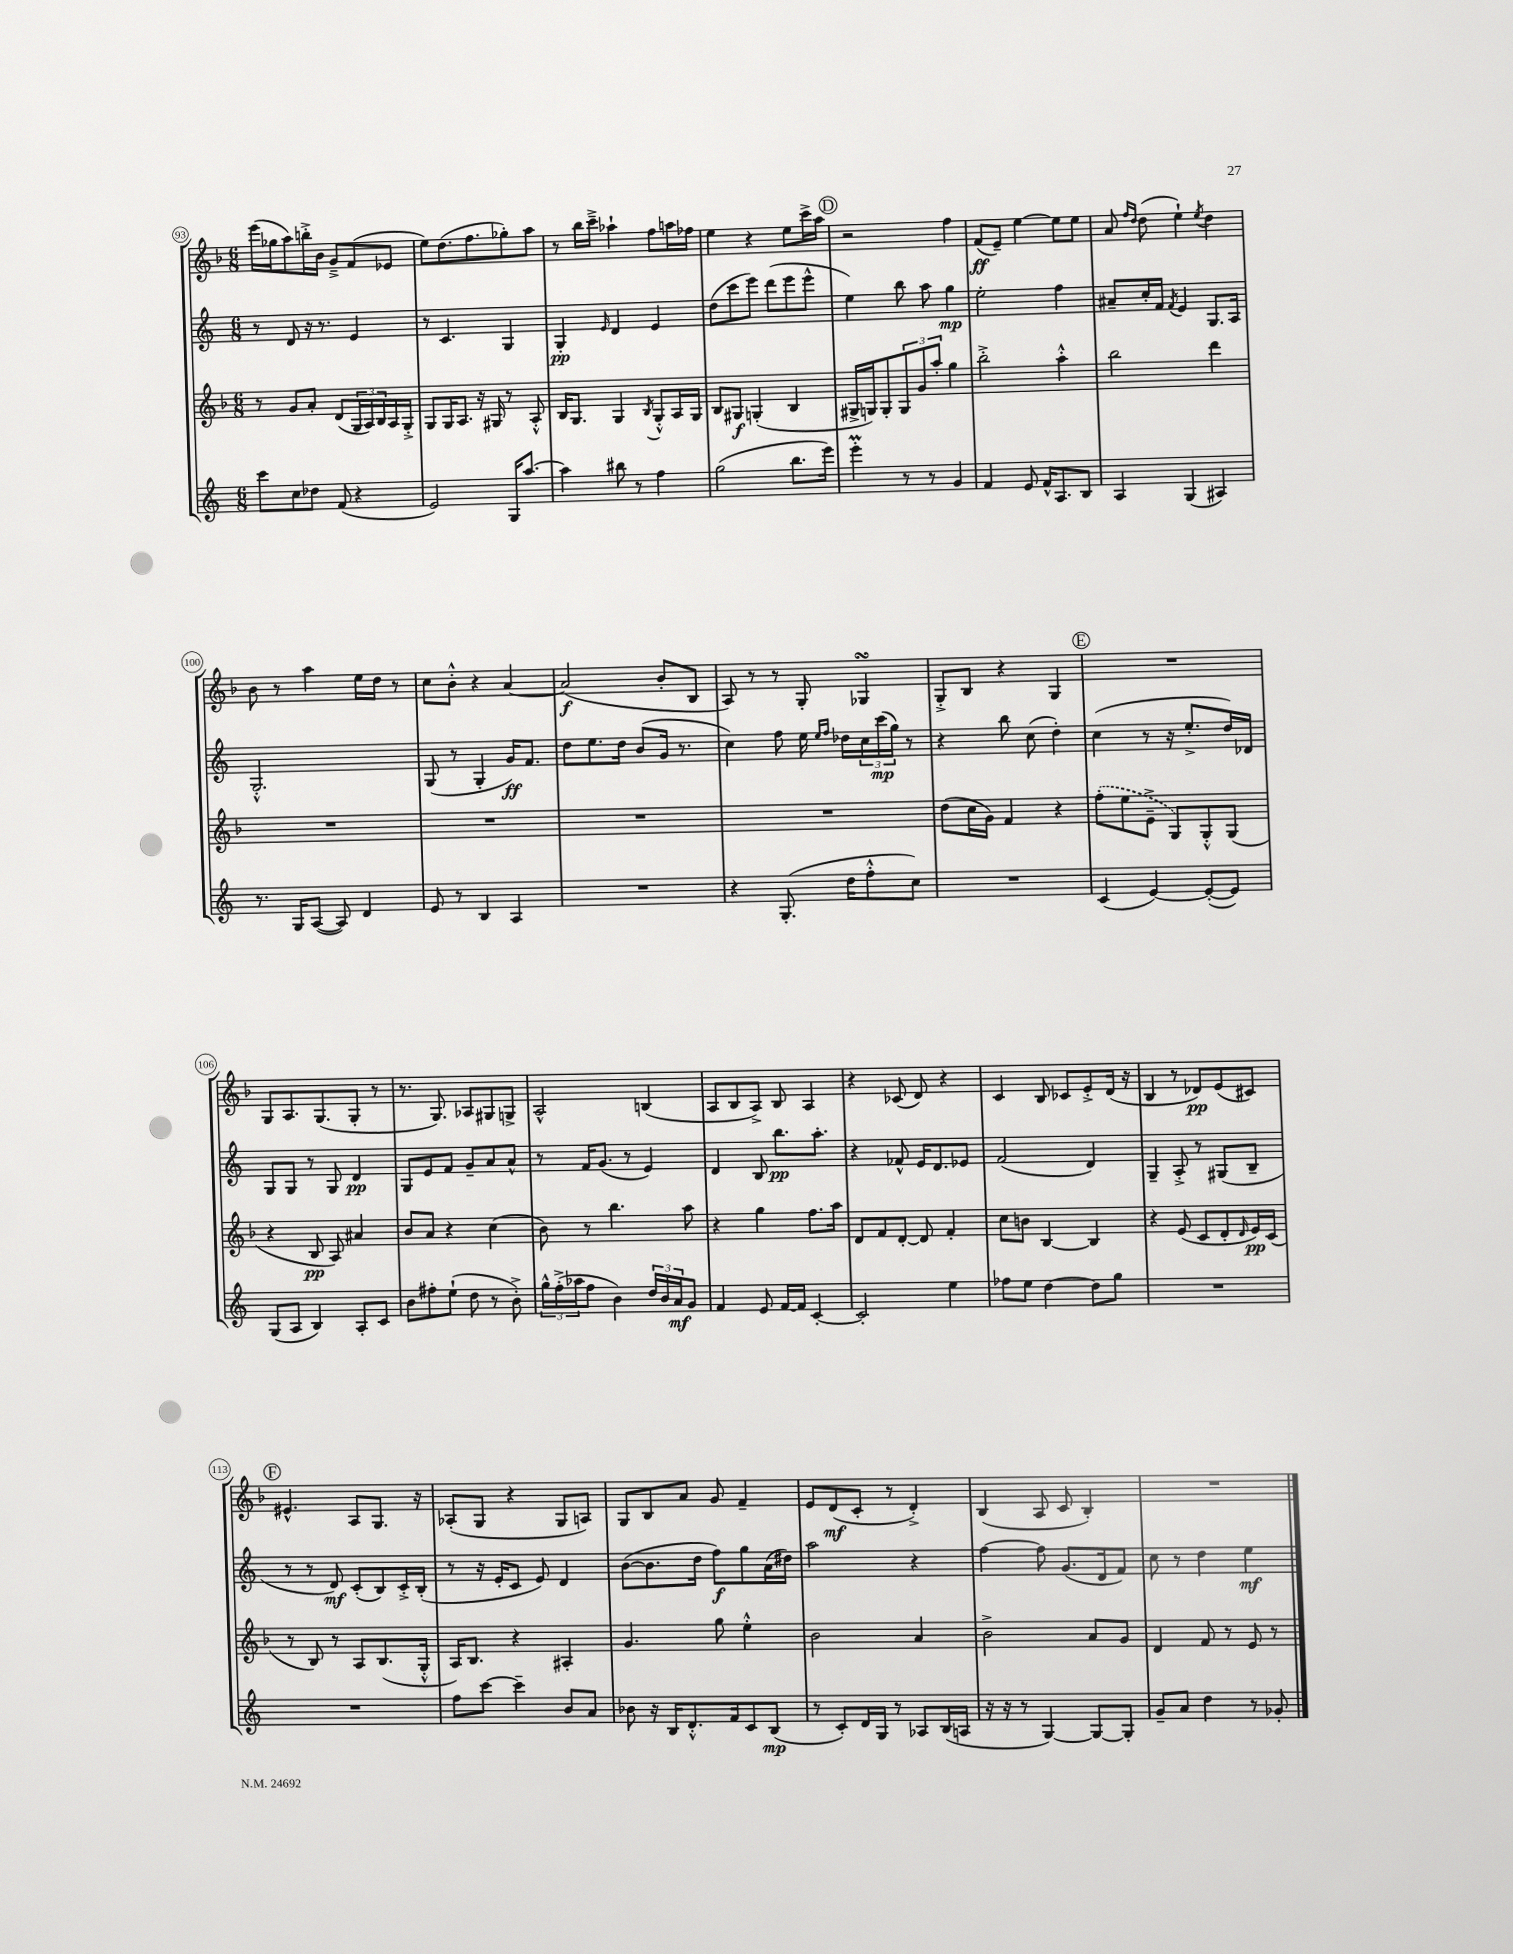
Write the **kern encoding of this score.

**kern	**dynam	**kern	**dynam	**kern	**dynam	**kern	**dynam
*part4	*part4	*part3	*part3	*part2	*part2	*part1	*part1
*staff4	*staff4	*staff3	*staff3	*staff2	*staff2	*staff1	*staff1
*clefG2	*	*clefG2	*	*clefG2	*	*clefG2	*
*k[]	*	*k[b-]	*	*k[]	*	*k[b-]	*
*M6/8	*	*M6/8	*	*M6/8	*	*M6/8	*
=93	=93	=93	=93	=93	=93	=93	=93
8ccc\L	.	8r	.	8r	.	(16eee\LL	.
.	.	.	.	.	.	16gg-X\J	.
8cc\	.	8g/L	.	8d/	.	8aa\)	.
8dd-X\J	.	8a'/J	.	16r	.	16bbn'^\L	.
.	.	.	.	8.r	.	16b-\JJ	.
(8f/	.	(8d/L	.	.	.	8g~^/L	.
4r	.	24G/L	.	4e/	.	(8f/	.
.	.	24A/)	.	.	.	.	.
.	.	24B-/	.	.	.	.	.
.	.	16A/	.	.	.	8e-X/J	.
.	.	16G'^/JJ	.	.	.	.	.
=94	=94	=94	=94	=94	=94	=94	=94
2e/)	.	8G/L	.	8r	.	8ee\L)	.
.	.	16G/K	.	4.c/	.	(8.dd\	.
.	.	8.A/J	.	.	.	.	.
.	.	.	.	.	.	8.ff\	.
.	.	16r	.	.	.	.	.
.	.	16G#X/	.	.	.	.	.
16G/KL	.	8r	.	4G/	.	8gg-X'\)	.
[8.aa/J	.	.	.	.	.	.	.
.	.	8A'^^/	.	.	.	8aa\J	.
=95	=95	=95	=95	=95	=95	=95	=95
4aa\]	.	16B-/KL	.	4G'/	pp	8r	.
.	.	8.G/J	.	.	.	.	.
.	.	.	.	.	.	16bb-\LL	.
.	.	.	.	.	.	16ccc~^\JJ	.
.	.	.	.	16qqe/	.	.	.
8bb#X\	.	4G/	.	4d/	.	4aa-X`\	.
8r	.	.	.	.	.	.	.
.	.	8qB-/	.	.	.	.	.
4ff\	.	8G'^^/L	.	4e/	.	8ff\L	.
.	.	16A/L	.	.	.	16aan\L	.
.	.	16G/JJ	.	.	.	16ff-X\JJ	.
=96	=96	=96	=96	=96	=96	=96	=96
(2gg\	.	8B-/L	.	(8dd\L	.	4ee\	.
.	.	8G#X/J	f	8ccc\	.	.	.
.	.	(4Gn'/	.	8eee\J)	.	4r	.
.	.	.	.	(8ddd\L	.	.	.
8.bb\L	.	4B-/	.	8eee\	.	8ee\L	.
.	.	.	.	8eee^^\J	.	16ccc^\L	.
16eee\Jk)	.	.	.	.	.	16aa\JJ	.
!!LO:REH:place=s1:t=D
=97	=97	=97	=97	=97	=97	=97	=97
4eeem'\	.	16G#X^/LL	.	4ee\)	.	2r	.
.	.	16Gn/J)	.	.	.	.	.
.	.	8G'/	.	.	.	.	.
8r	.	12G/	.	8bb\	.	.	.
.	.	12g/	.	.	.	.	.
8r	.	.	.	8aa\	.	.	.
.	.	12aa'/J	.	.	.	.	.
4g/	.	4gg\	.	4gg\	mp	4ff\	.
=98	=98	=98	=98	=98	=98	=98	=98
4f/	.	2bb-'^\	.	2ee'\	.	(8f/L	ff
.	.	.	.	.	.	8e~/J)	.
8e/	.	.	.	.	.	[4ee\	.
16f^^/KL	.	.	.	.	.	.	.
8.A/	.	.	.	.	.	.	.
.	.	4aa'^^\	.	4ff\	.	8ee\L]	.
8B/J	.	.	.	.	.	8ee\J	.
=99	=99	=99	=99	=99	=99	=99	=99
4A/	.	2bb-\	.	8a#X~/L	.	8a/	.
.	.	.	.	.	.	16qqff/LL	.
.	.	.	.	.	.	16qqdd/JJ	.
.	.	.	.	16cc'/L	.	(8dd\	.
.	.	.	.	16f/JJ	.	.	.
.	.	.	.	8qf/	.	.	.
(4G/	.	.	.	4e/	.	4ee`\)	.
.	.	.	.	.	.	8qee/	.
4A#X/)	.	4ddd\	.	8.G/L	.	4dd\	.
.	.	.	.	16A/Jk	.	.	.
!!LO:LB:g=z
=100	=100	=100	=100	=100	=100	=100	=100
8.r	.	2.r	.	2.G'^^/	.	8b-\	.
.	.	.	.	.	.	8r	.
16G/KL	.	.	.	.	.	.	.
([8A/J	.	.	.	.	.	4aa\	.
8A/])	.	.	.	.	.	.	.
4d/	.	.	.	.	.	16ee\LL	.
.	.	.	.	.	.	16dd\JJ	.
.	.	.	.	.	.	8r	.
=101	=101	=101	=101	=101	=101	=101	=101
8e/	.	2.r	.	(8G/	.	8cc\L	.
8r	.	.	.	8r	.	8b-'^^\J	.
4B/	.	.	.	4G'/	.	4r	.
4A/	.	.	.	16g/KL)	ff	[4a/	.
.	.	.	.	8.f/J	.	.	.
=102	=102	=102	=102	=102	=102	=102	=102
2.r	.	2.r	.	8dd\L	.	(2a/]	f
.	.	.	.	8.ee\	.	.	.
.	.	.	.	16dd\Jk	.	.	.
.	.	.	.	(8b/L	.	.	.
.	.	.	.	16g/Jk	.	8b-'/L	.
.	.	.	.	8.r	.	.	.
.	.	.	.	.	.	8B-/J	.
=103	=103	=103	=103	=103	=103	=103	=103
4r	.	2.r	.	4cc\)	.	8A/)	.
.	.	.	.	.	.	8r	.
(8.G'/	.	.	.	8ff\	.	8r	.
.	.	.	.	16ee\	.	8G'/	.
.	.	.	.	16qqee/LL	.	.	.
.	.	.	.	16qqff/JJ	.	.	.
16dd\KL	.	.	.	16dd-X\LL	.	.	.
8ff'^^\	.	.	.	24cc\	.	4G-XsSSs/	.
.	.	.	.	(24ccc\	mp	.	.
.	.	.	.	24gg\JJ)	.	.	.
8cc\J)	.	.	.	8r	.	.	.
=104	=104	=104	=104	=104	=104	=104	=104
2.r	.	(8dd\L	.	4r	.	8G'^/L	.
.	.	16cc\L	.	.	.	8B-/J	.
.	.	16g\JJ)	.	.	.	.	.
.	.	4f/	.	8bb\	.	4r	.
.	.	.	.	(8cc\	.	.	.
.	.	4r	.	4dd'\)	.	4G/	.
!!LO:REH:place=s1:t=E
=105	=105	=105	=105	=105	=105	=105	=105
(4c/	.	(8ff'\L	.	(4cc\	.	2.r	.
.	.	8ee\	.	.	.	.	.
[4e/)	.	8e~^\J	.	8r	.	.	.
.	.	8G/L)	.	16r	.	.	.
.	.	.	.	8.ee'^/L	.	.	.
(8e'/L_	.	8G'^^/	.	.	.	.	.
8e/J])	.	(8G/J	.	16dd/L)	.	.	.
.	.	.	.	16d-X/JJ	.	.	.
!!LO:LB:g=z
=106	=106	=106	=106	=106	=106	=106	=106
(8G/L	.	4r	.	8G/L	.	8G/L	.
8A/J	.	.	.	8G/J	.	8.A/	.
4B/)	.	8B-/	pp	8r	.	.	.
.	.	.	.	.	.	(8.G/	.
.	.	8A/)	.	8G/	.	.	.
8A'/L	.	4a#X/	.	4d/	pp	8G'/J	.
8c/J	.	.	.	.	.	8r	.
=107	=107	=107	=107	=107	=107	=107	=107
8b\L	.	8b-/L	.	8G/L	.	8.r	.
8ff#X'\	.	8a/J	.	8e/	.	.	.
.	.	.	.	.	.	8.G/)	.
(8ee`\J	.	4r	.	8f/J	.	.	.
8dd\	.	.	.	8g~/L	.	8A-X/L	.
8r	.	(4cc\	.	8a/	.	8G#X/	.
8b'^\)	.	.	.	8a^^/J	.	8Gn^/J	.
=108	=108	=108	=108	=108	=108	=108	=108
24gg^^\LL	.	8b-\)	.	8r	.	2A^^/	.
(24ff'^\	.	.	.	.	.	.	.
24aa-X\J	.	.	.	.	.	.	.
8ff\J	.	8r	.	16f/KL	.	.	.
.	.	.	.	(8.g/J	.	.	.
4b\)	.	4.bb-\	.	.	.	.	.
.	.	.	.	8r	.	.	.
24dd/LL	.	.	.	4e/)	.	(4Bn/	.
24b/	.	.	.	.	.	.	.
24a/J	mf	.	.	.	.	.	.
8g/J	.	8aa\	.	.	.	.	.
=109	=109	=109	=109	=109	=109	=109	=109
4f/	.	4r	.	4d/	.	8A/L	.
.	.	.	.	.	.	8B-/	.
8e/	.	4gg\	.	8B/	.	8A^/J)	.
[16f/LL	.	.	.	8.bb\L	pp	8B-/	.
16f/JJ]	.	.	.	.	.	.	.
[4c'/	.	8.ff\L	.	.	.	4A/	.
.	.	.	.	8.aa'\J	.	.	.
.	.	16aa\Jk	.	.	.	.	.
=110	=110	=110	=110	=110	=110	=110	=110
2c'/]	.	8d/L	.	4r	.	4r	.
.	.	8f/	.	.	.	.	.
.	.	[8d'/J	.	8f-X^^/	.	(8c-X/	.
.	.	8d/]	.	16e/KL	.	8d/)	.
.	.	.	.	8.d/	.	.	.
4ee\	.	4f'/	.	.	.	4r	.
.	.	.	.	8e-X/J	.	.	.
=111	=111	=111	=111	=111	=111	=111	=111
8ff-X\L	.	8cc\L	.	(2f/	.	4c/	.
8ee\J	.	8bn\J	.	.	.	.	.
[4dd\	.	[4B-/	.	.	.	8B-/	.
.	.	.	.	.	.	8c-X/L	.
8dd\L]	.	4B-/]	.	4d/)	.	8e'^/	.
8gg\J	.	.	.	.	.	(16d/Jk	.
.	.	.	.	.	.	16r	.
=112	=112	=112	=112	=112	=112	=112	=112
2.r	.	4r	.	4G~/	.	4B-/	.
.	.	(8e/	.	8A'^/	.	8r	.
.	.	8c/L	.	8r	.	8d-X/L)	pp
.	.	8d'/	.	(8G#X/L	.	(8e/	.
.	.	16qqd/	.	.	.	.	.
.	.	16e/L)	pp	8B~/J	.	8c#X/J)	.
.	.	(16c/JJ	.	.	.	.	.
!!LO:LB:g=z
!!LO:REH:place=s1:t=F
=113	=113	=113	=113	=113	=113	=113	=113
2.r	.	8r	.	8r	.	4.e#X^^/	.
.	.	8B-/)	.	8r	.	.	.
.	.	8r	.	8d/)	mf	.	.
.	.	8A/L	.	(8c'/L	.	8A/L	.
.	.	(8.B-/	.	8B/)	.	8.G/J	.
.	.	.	.	16c'^/L	.	.	.
.	.	16G'^^/Jk	.	(16B'/JJ	.	16r	.
=114	=114	=114	=114	=114	=114	=114	=114
8ff\L	.	16A/KL)	.	8r	.	(8A-X'/L	.
.	.	8.B-/J	.	.	.	.	.
[8ccc\J	.	.	.	16r	.	8G/J	.
.	.	.	.	16e'/KL	.	.	.
4ccc~\]	.	4r	.	8c/J	.	4r	.
.	.	.	.	8e/)	.	.	.
8b/L	.	4A#X'/	.	4d/	.	8G/L	.
8a/J	.	.	.	.	.	8An/J)	.
=115	=115	=115	=115	=115	=115	=115	=115
8b-X\	.	4.g/	.	([8b\L	.	8G/L	.
16r	.	.	.	8.b\]	.	8B-/	.
16B/KL	.	.	.	.	.	.	.
8.d'^^/	.	.	.	.	.	8a/J	.
.	.	.	.	16dd\Jk	.	.	.
.	.	8gg\	.	8ff\L)	f	8g/	.
16f/k	.	.	.	.	.	.	.
8c/	.	4ee'^^\	.	8gg\	.	4f~/	.
(8B/J	mp	.	.	(16a\L	.	.	.
.	.	.	.	16dd#X\JJ)	.	.	.
=116	=116	=116	=116	=116	=116	=116	=116
8r	.	2b-\	.	2aa\	.	8e/L	.
8c'/L)	.	.	.	.	.	(8d/	mf
16d/L	.	.	.	.	.	8c'/J	.
16G/JJ	.	.	.	.	.	.	.
8r	.	.	.	.	.	8r	.
8A-X/L	.	4a/	.	4r	.	4d'^/)	.
(16B/L	.	.	.	.	.	.	.
16An/JJ	.	.	.	.	.	.	.
=117	=117	=117	=117	=117	=117	=117	=117
16r	.	2b-^\	.	[4ff\	.	(4B-/	.
16r	.	.	.	.	.	.	.
8r	.	.	.	.	.	.	.
[4G/)	.	.	.	8ff\]	.	8A/	.
.	.	.	.	(8.g/L	.	8c/	.
8G/L_	.	8a/L	.	.	.	4B-'/)	.
.	.	.	.	16d/k	.	.	.
8G'/J]	.	8g/J	.	8f/J)	.	.	.
=118	=118	=118	=118	=118	=118	=118	=118
8g~/L	.	4d/	.	8cc\	.	2.r	.
8a/J	.	.	.	8r	.	.	.
4dd\	.	8f/	.	4dd\	.	.	.
.	.	8r	.	.	.	.	.
8r	.	8e/	.	4ee\	mf	.	.
8g-X'/	.	8r	.	.	.	.	.
==	==	==	==	==	==	==	==
*-	*-	*-	*-	*-	*-	*-	*-
